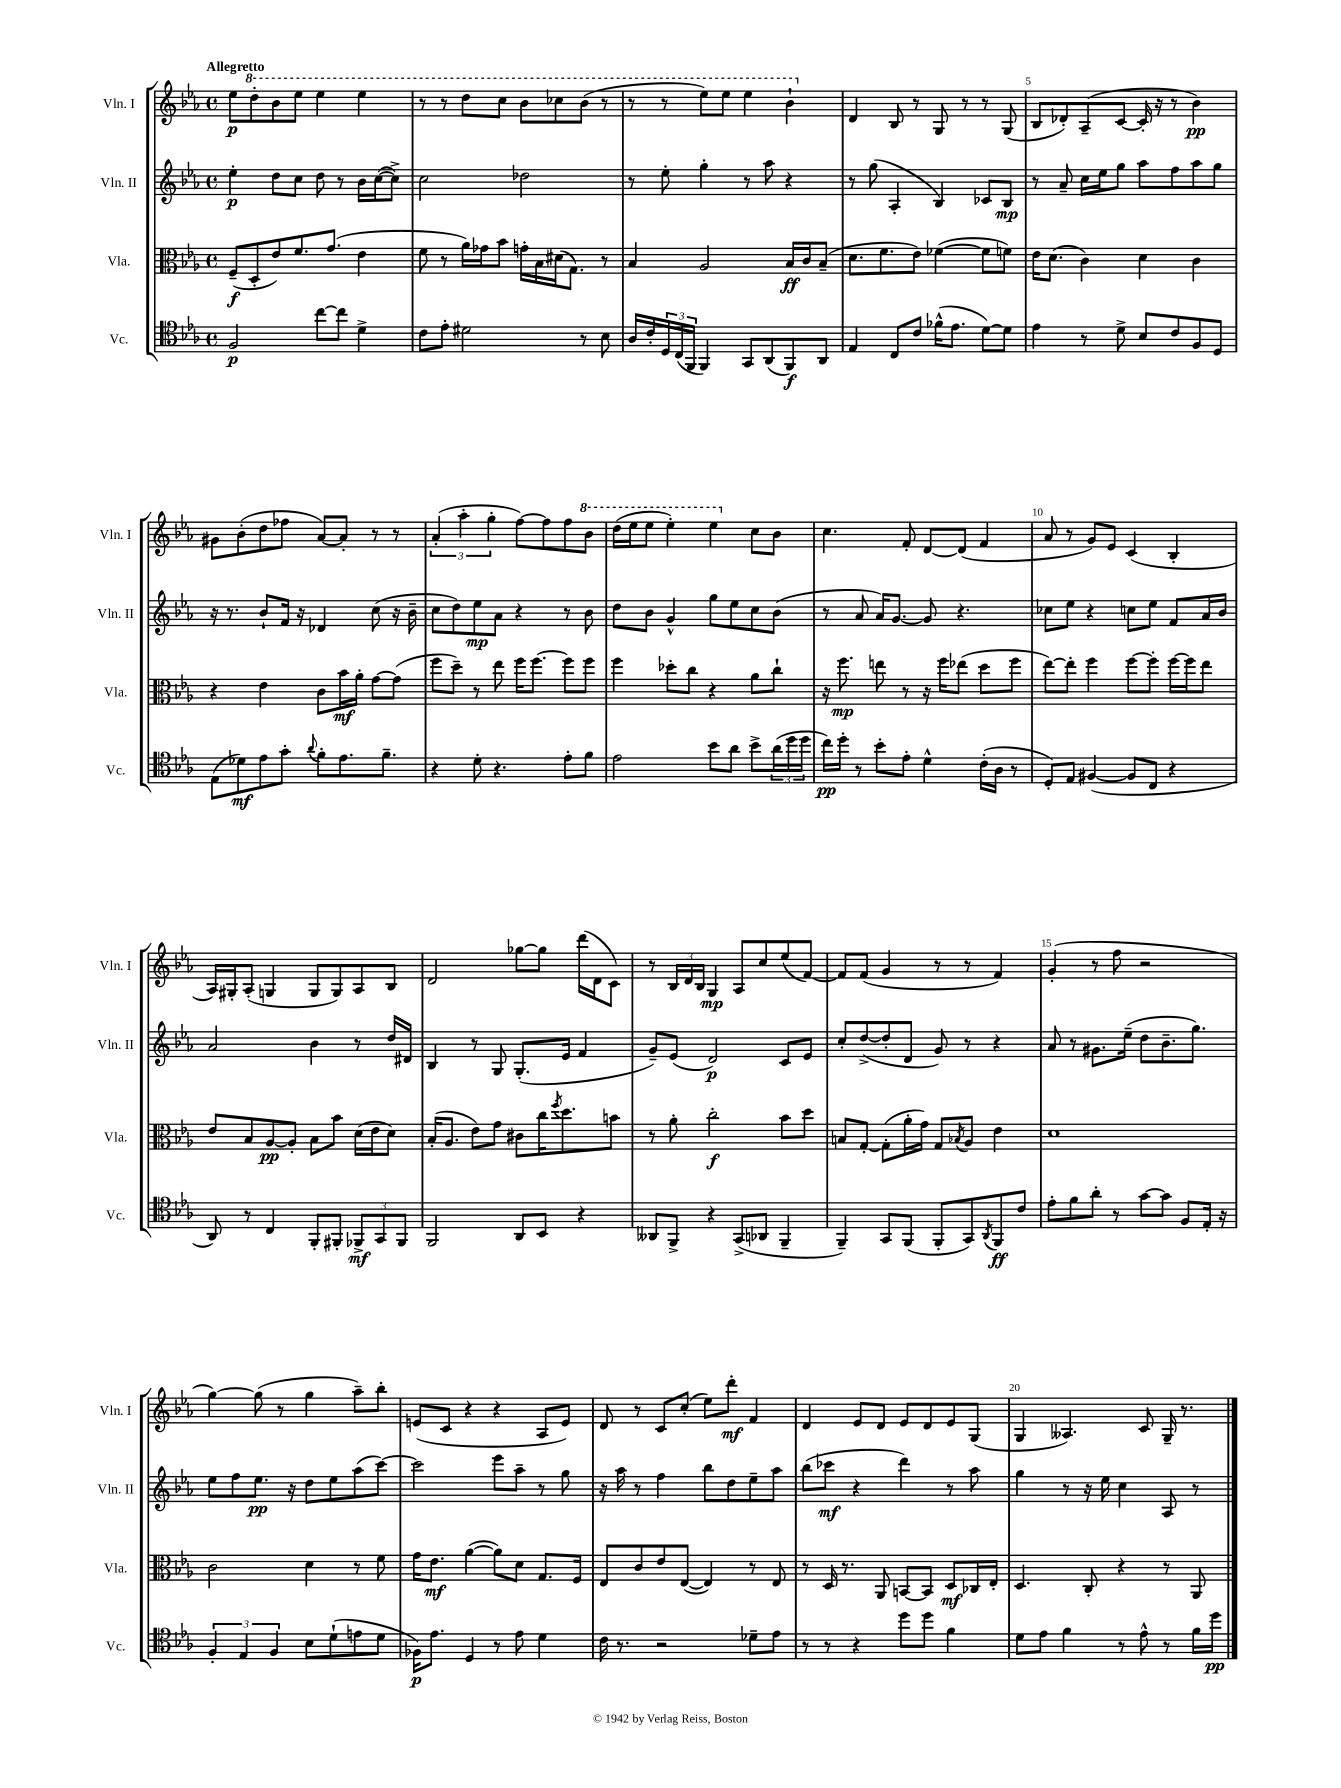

**kern	**kern	**kern	**kern
*staff4	*staff3	*staff2	*staff1
*clefC4	*clefC3	*clefG2	*clefG2
*k[b-e-a-]	*k[b-e-a-]	*k[b-e-a-]	*k[b-e-a-]
*M4/4	*M4/4	*M4/4	*M4/4
*met(c)	*met(c)	*met(c)	*met(c)
2F	(8F~	4ee-'	8ee-
.	8D'	.	8ddd'
.	8e-)	8dd	8bb-
.	8.f	8cc	8eee-
[8cc	.	8dd	4eee-
.	(8.g	.	.
8cc]	.	8r	.
4d^	4e-	16b-	4eee-
.	.	([16cc	.
.	.	8cc^])	.
=	=	=	=
8c	8f	2cc	8r
8e-'	8r	.	8r
2d#	16a-)	.	8ddd
.	16g-	.	.
.	8b-	.	8ccc
.	16g'	2dd-	8bb-
.	16B-	.	.
.	(16d#	.	8ccc-
.	8.G)	.	.
8r	.	.	(8bb-
8B-	8r	.	8r
=	=	=	=
16A-	4B-	8r	8r
16c'	.	.	.
24D	.	8ee-'	8r
(24C	.	.	.
24FF	.	.	.
4FF)	2A-	4gg'	8eee-)
.	.	.	8eee-
8GG	.	8r	4eee-
(8AA-	.	8aa-	.
8FF)	16B-	4r	4bb-`
.	16c	.	.
8AA-	(8B-~	.	.
=	=	=	=
4E-	8.d	8r	4d
.	.	(8gg	.
.	8.f	.	.
8C	.	4A-'	8B-
8c	8e-)	.	8r
(16f-^^	([4f-	4B-)	8G
8.e-	.	.	.
.	.	.	8r
[8d)	8f-]	8c-	8r
8d]	8f)	8B-	(8G
=	=	=	=
4e-	16e-	8r	8B-
.	(8.d	.	.
.	.	8a-~	8d-')
8r	4c)	16cc	(8A-~
.	.	16ee-	.
8d^	.	8gg	[8c
8B-	4d	8aa-	16c']
.	.	.	16r
8c	.	8ff	8r
8F	4c	8aa-	4b-)
8D	.	8gg	.
=	=	=	=
(8E-	4r	16r	8g#
.	.	8.r	.
8d-)	.	.	(8b-'
8e-	4e-	8b-`	8dd
8g'	.	16f	8ff-
.	.	16r	.
8qqa-	.	.	.
8f'	8c	4d-	[8a-)
8.e-	16b-	.	8a-']
.	16a-'	.	.
.	[8g	(8cc	8r
8.f~	.	.	.
.	(8g]	16r	8r
.	.	16b-~	.
=	=	=	=
4r	8ff	8cc	(6a-'
.	8dd~)	8dd)	.
.	.	.	6aa-'
8d'	8r	8ee-	.
.	.	.	6gg'
4.r	8ee-	8a-	.
.	16ff	4r	[8ff)
.	[8.ff	.	.
.	.	.	8ff]
8e-'	8ff]	8r	8ff
8f	8ff	8b-	8bb-
=	=	=	=
2e-	4ff	8dd	(16ddd
.	.	.	16eee-
.	.	8b-	8eee-
.	8dd-'	4g^^	4eee-')
.	8cc	.	.
8b-	4r	8gg	4eee-
8a-	.	8ee-	.
8b-^	8a-	8cc	8cc
(24a-	8cc`	(8b-	8b-
24dd	.	.	.
24dd	.	.	.
=	=	=	=
16cc)	16r	8r	4.cc
16dd'	8.ff	.	.
8r	.	8a-	.
8b-'	8ee	16a-)	.
.	.	[8.g	.
8e-'	8r	.	8f'
4d^^	16r	8g]	[8d
.	16ff	.	.
.	(8ee-	4.r	(8d]
(16c'	8dd	.	4f
16A-	.	.	.
8r	8ff	.	.
=	=	=	=
8D')	[8ee-)	8cc-	8a-
8E-	8ee-']	8ee-	8r
([4F#	4ff	4r	8g)
.	.	.	8e-
8F#]	[8ff	8cc	(4c
8C	8ff']	8ee-	.
4r	[16ff	8f	4B-'
.	16ff]	.	.
.	8ee-	16a-	.
.	.	16b-	.
=	=	=	=
8AA-)	8e-	2a-	16A-)
.	.	.	16G#'
8r	8B-	.	(8A-'
4C	[8A-	.	4G
.	8A-']	.	.
8FF'	8B-	4b-	8G
8FF#'	8b-	.	8G)
12FF-^	(16d	8r	8A-
.	16e-	.	.
12GG	.	.	.
.	8d)	16dd	8B-
12FF-	.	.	.
.	.	16d#	.
=	=	=	=
2FF	(16B-'	4B-	2d
.	8.A-	.	.
.	8e-)	8r	.
.	8g	8G	.
8AA-	8c#	(8.G'	[8gg-
8BB-	16cc	.	8gg-]
.	8qff	.	.
.	8.dd	16e-	.
4r	.	4f	(16ddd
.	.	.	16d
.	8b	.	8c)
=	=	=	=
8AA--	8r	8g~)	8r
8FF^	8a-'	(8e-	24B-
.	.	.	24d
.	.	.	24B-
4r	2cc'	2d)	4G
(8GG^	.	.	8A-
8AA-	.	.	8cc
4FF~	8b-	8c	(8ee-
.	8dd	8e-	[8f)
=	=	=	=
4FF~)	8B	8cc'	8f]
.	[8G'	([8dd^	(8f
8GG	(8G']	8dd']	4g
(8FF	16a-'	8d	.
.	16g)	.	.
8FF'	8G	8g)	8r
.	8qB-	.	.
8GG)	8A-	8r	8r
8qAA-	.	.	.
8FF	4e-	4r	4f)
8c	.	.	.
=	=	=	=
8e-'	1d	8a-	(4g'
8f	.	8r	.
8a-'	.	8.g#	8r
8r	.	.	8ff
.	.	(16ee-~	.
[8g	.	8dd	2r
8g]	.	8.b-~	.
8F	.	.	.
.	.	8.gg)	.
16E-'	.	.	.
16r	.	.	.
=	=	=	=
6F'	2c	8ee-	[4gg)
.	.	8ff	.
6E-	.	.	.
.	.	8.ee-	(8gg]
6F	.	.	.
.	.	.	8r
.	.	16r	.
8B-	4d	8dd	4gg
(8d`	.	8ee-	.
8e	8r	(8aa-	8aa-~)
8d	8f	[8ccc)	8bb-'
=	=	=	=
16F-)	16g	2ccc]	(8e
8.e-	8.e-	.	.
.	.	.	8c
4D	([4a-	.	4r
8r	8a-])	8eee-	4r
8e-	8d	8aa-~	.
4d	8.G	8r	8A-
.	.	8gg	8e)
.	16F	.	.
=	=	=	=
16c	8E-	16r	8d
8.r	.	16aa-	.
.	8c	8r	8r
2r	8e-	4ff	8c
.	([8E-	.	(8cc'
.	4E-])	8bb-	8ee-)
.	.	8dd	8ddd'
8d-~	8r	8ee-~	4f
8e-	8E-	8aa-	.
=	=	=	=
8r	8r	(8bb-	4d
8r	16D	8ccc-	.
.	8.r	.	.
4r	.	4r	8e-
.	8AA-	.	8d
8dd	[8BB	4ddd)	8e-
8dd	8BB]	.	8d
4f	8D	8r	8e-
.	16C-	8aa-	(8G
.	16E-'	.	.
=	=	=	=
8d	4.D	4gg	4G
8e-	.	.	.
4f	.	8r	4.A--)
.	8C'	16r	.
.	.	16ee-	.
8r	4r	4cc	.
8e-^^	.	.	8c
8r	8r	8A-	16G~
.	.	.	8.r
16f	8AA-	8r	.
16dd	.	.	.
==	==	==	==
*-	*-	*-	*-
